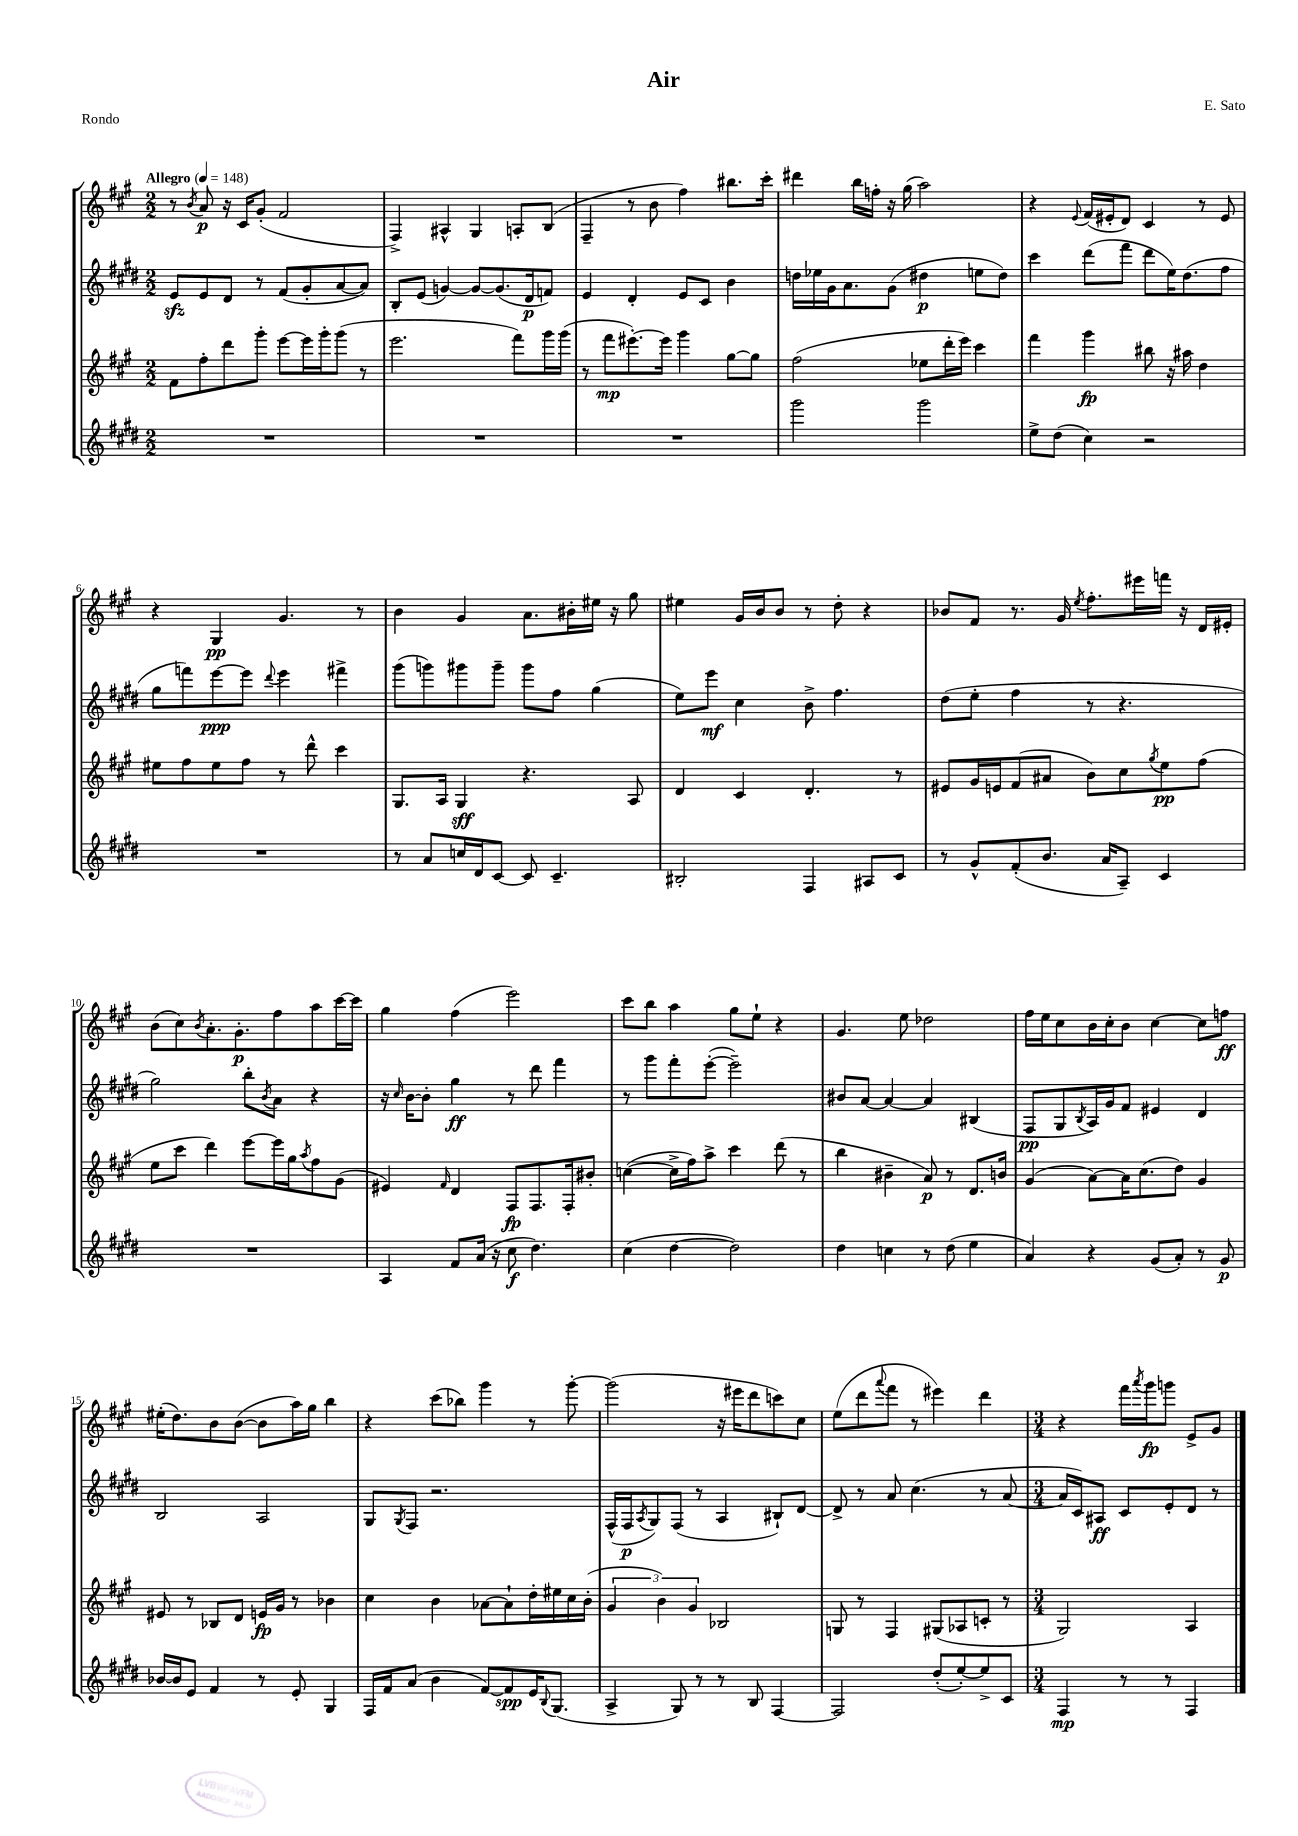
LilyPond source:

\header { title = "Air" composer = "E. Sato" piece = "Rondo" }
<<
\new StaffGroup <<
\new Staff = "s0" {
    \clef treble \key a \major \numericTimeSignature \time 2/2 \tempo "Allegro" 4 = 148
    r8 \acciaccatura { b'8 } a'8\p r16 cis'16 gis'8-.( fis'2 |
    fis4->) ais4-^ gis4 a8-. b8( |
    fis4-- r8 b'8 fis''4) bis''8. cis'''16-. |
    dis'''4 b''16 f''16-. r16 gis''16( a''2) |
    r4 \appoggiatura { e'8 } fis'16( eis'16-. d'8) cis'4 r8 eis'8 |
    r4 gis4\pp gis'4. r8 |
    b'4 gis'4 a'8. bis'16-. eis''16 r16 gis''8 |
    eis''4 gis'16 b'16 b'8 r8 d''8-. r4 |
    bes'8 fis'8 r8. gis'16 \acciaccatura { e''8 } fis''8.-. eis'''16 f'''16 r16 d'16 eis'16-. |
    b'8( cis''8) \acciaccatura { b'8 } a'8.-. gis'8.-.\p fis''8 a''8 cis'''16~ cis'''16 |
    gis''4 fis''4( e'''2) |
    cis'''8 b''8 a''4 gis''8 e''8-! r4 |
    gis'4. e''8 des''2 |
    fis''16 e''16 cis''8 b'16 cis''16-. b'8 cis''4~ cis''8 f''8\ff |
    eis''16-.( d''8.) b'8 b'8~( b'8 a''16) gis''16 b''4 |
    r4 cis'''8( bes''8) gis'''4 r8 gis'''8~-. |
    gis'''2( r16 eis'''16 d'''8 c'''8) cis''8 |
    e''8( d'''8 \appoggiatura { a'''8 } fis'''8 r8 eis'''4) d'''4 |
    \numericTimeSignature \time 3/4 r4 fis'''16 \acciaccatura { a'''8 } gis'''16\fp g'''8 e'8-> gis'8 \bar "|." |
}
\new Staff = "s1" {
    \clef treble \key e \major \numericTimeSignature \time 2/2
    e'8\sfz e'8 dis'8 r8 fis'8( gis'8-. a'8~ a'8) |
    b8-. e'8( g'4~) g'8~ g'8.( dis'16\p f'8) |
    e'4 dis'4-. e'8 cis'8 b'4 |
    d''16 ees''16 gis'16 a'8. gis'8( dis''4\p e''8 dis''8) |
    cis'''4 dis'''8( fis'''8 dis'''8 e''16) dis''8.( fis''8 |
    gis''8 f'''8) e'''8~\ppp e'''8 \appoggiatura { dis'''8 } e'''4 fis'''4-> |
    gis'''8( g'''8) gis'''8 gis'''8-- gis'''8 fis''8 gis''4( |
    e''8) e'''8\mf cis''4 b'8-> fis''4. |
    dis''8( e''8-. fis''4 r8 r4. |
    gis''2) b''8-. \acciaccatura { b'8 } a'8 r4 |
    r16 \grace { cis''16 } b'16~ b'8-. gis''4\ff r8 dis'''8 fis'''4 |
    r8 gis'''8 fis'''8-. e'''8~-.( e'''2--) |
    bis'8 a'8~ a'4~ a'4 bis4( |
    fis8\pp gis8 \acciaccatura { b8 } a16) gis'16 fis'8 eis'4 dis'4 |
    b2 a2 |
    gis8 \acciaccatura { gis8 } fis8 r2. |
    fis16-^( fis16\p \acciaccatura { a8 } gis8) fis8( r8 a4 bis8-!) dis'8~ |
    dis'8-> r8 a'8 cis''4.( r8 a'8~ |
    \numericTimeSignature \time 3/4 a'16 cis'16) ais8\ff cis'8 e'8-. dis'8 r8 \bar "|." |
}
\new Staff = "s2" {
    \clef treble \key a \major \numericTimeSignature \time 2/2
    fis'8 fis''8-. d'''8 gis'''8-. e'''8~ e'''16 gis'''16-. gis'''8( r8 |
    e'''2. fis'''8) gis'''16 gis'''16( |
    r8 fis'''8\mp eis'''8.~-.) eis'''16 gis'''4 gis''8~ gis''8 |
    fis''2( ees''8 d'''16-. e'''16) cis'''4 |
    fis'''4 gis'''4\fp bis''8 r16 ais''16 d''4 |
    eis''8 fis''8 eis''8 fis''8 r8 d'''8-^ cis'''4 |
    gis8. a16 gis4\sff r4. a8 |
    d'4 cis'4 d'4.-. r8 |
    eis'8 gis'16 e'16 fis'8( ais'8 b'8) cis''8 \acciaccatura { gis''8 } e''8\pp fis''8( |
    e''8 cis'''8 d'''4) e'''8~ e'''16 gis''16 \acciaccatura { a''8 } fis''8 gis'8( |
    eis'4) \grace { fis'16 } d'4 fis8\fp fis8. fis16-. bis'8-. |
    c''4~( c''16-> fis''16) a''8-> cis'''4 d'''8( r8 |
    b''4 bis'4-- a'8\p) r8 d'8. b'16 |
    gis'4( a'8~) a'16 cis''8.( d''8) gis'4 |
    eis'8 r8 bes8 d'8 e'16\fp gis'16 r8 bes'4 |
    cis''4 b'4 aes'8~ aes'8-! d''16-. eis''16 cis''16 b'16-.( |
    \tuplet 3/2 { gis'4 b'4) gis'4 } bes2 |
    g8 r8 fis4 gis8( aes8 c'8-. r8 |
    \numericTimeSignature \time 3/4 gis2) a4 \bar "|." |
}
\new Staff = "s3" {
    \clef treble \key e \major \numericTimeSignature \time 2/2
    R1 |
    R1 |
    R1 |
    gis'''2 gis'''2 |
    e''8-> dis''8( cis''4) r2 |
    R1 |
    r8 a'8 c''16 dis'16 cis'8~ cis'8 cis'4.-- |
    bis2-. fis4 ais8 cis'8 |
    r8 gis'8-^ fis'8-.( b'8. a'16 a8--) cis'4 |
    R1 |
    a4 fis'8 a'16( r16 cis''8\f dis''4.) |
    cis''4( dis''4~ dis''2) |
    dis''4 c''4 r8 dis''8( e''4 |
    a'4) r4 gis'8( a'8-.) r8 gis'8\p |
    bes'16~ bes'16 e'8 fis'4 r8 e'8-. gis4 |
    fis16 fis'16 a'8( b'4 fis'8~) fis'8\spp e'16 \appoggiatura { b8 } gis8.( |
    a4-> gis8) r8 r8 b8 fis4~ |
    fis2 dis''8-.( e''8~-.) e''8-> cis'8 |
    \numericTimeSignature \time 3/4 fis4\mp r8 r8 fis4 \bar "|." |
}
>>
>>
